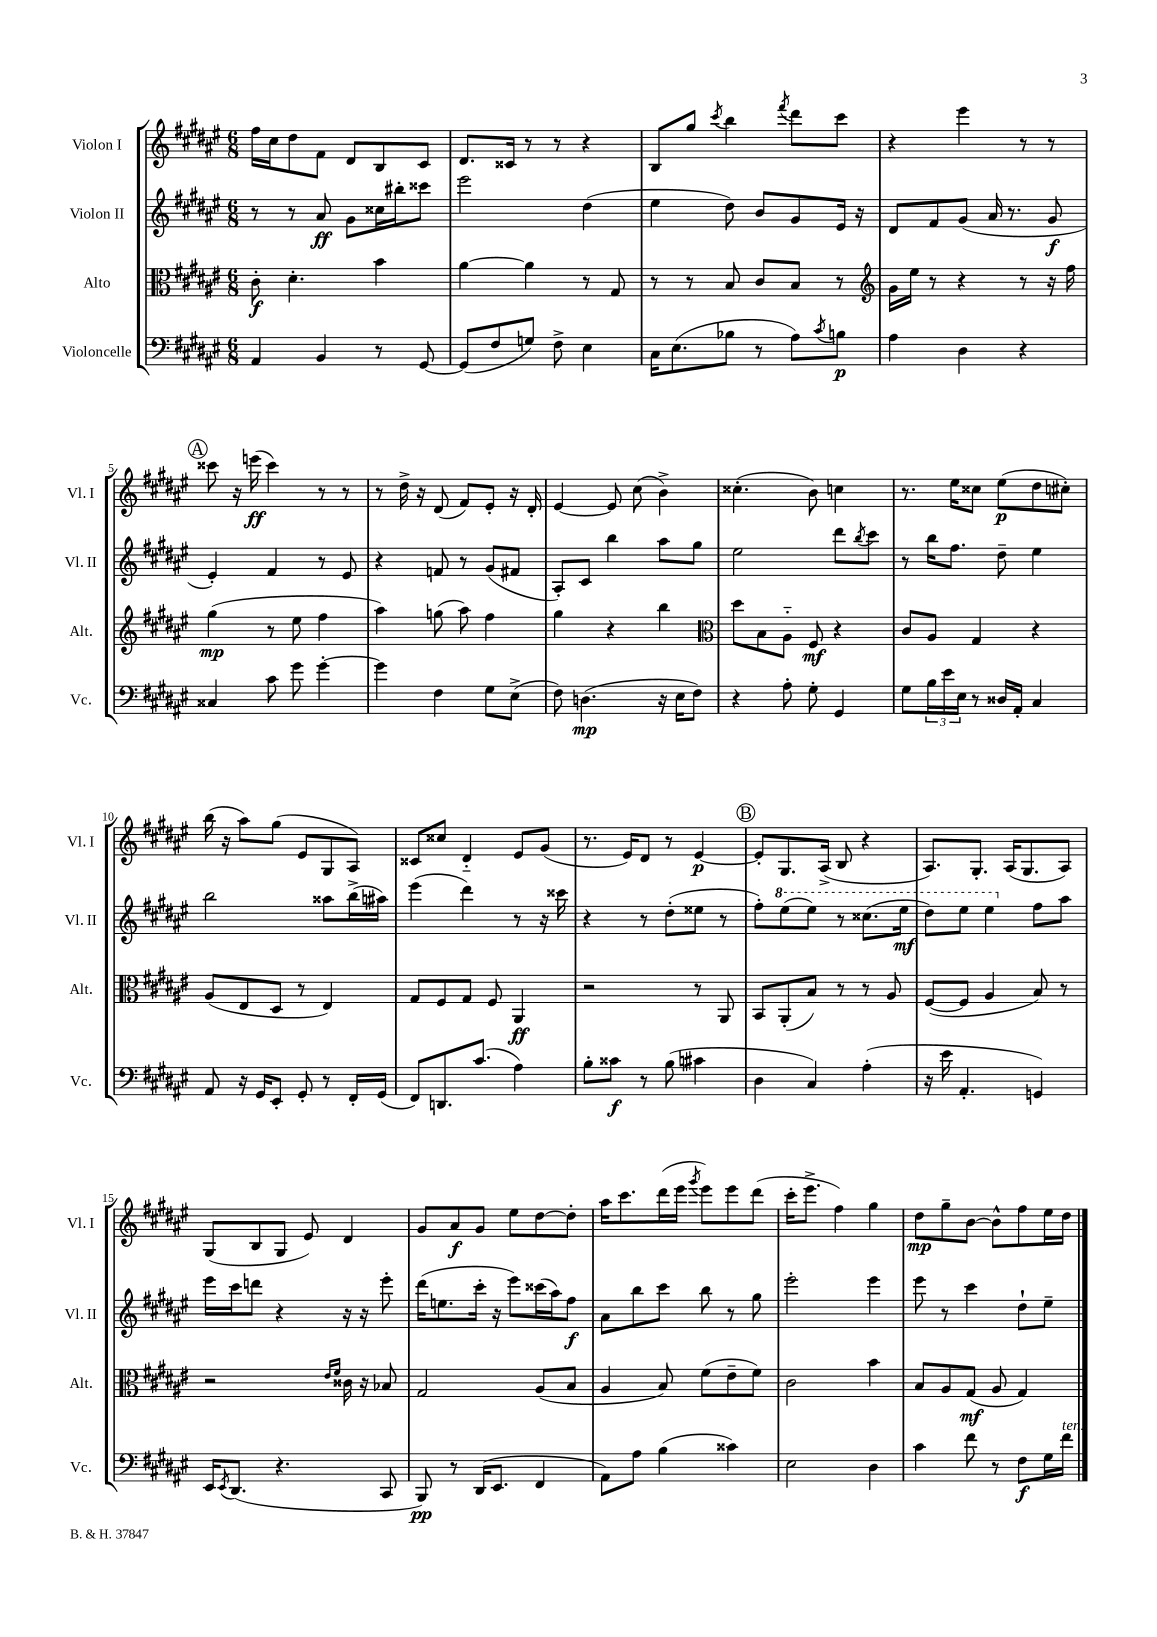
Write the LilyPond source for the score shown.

<<
\new StaffGroup <<
\new Staff = "s0" \with { instrumentName = "Violon I" shortInstrumentName = "Vl. I" } {
    \clef treble \key fis \major \numericTimeSignature \time 6/8
    fis''16 cis''16 dis''8 fis'8 dis'8 b8 cis'8 |
    dis'8. cisis'16 r8 r8 r4 |
    b8 gis''8 \acciaccatura { cis'''8 } b''4 \acciaccatura { fis'''8 } dis'''8 cis'''8 |
    r4 eis'''4 r8 r8 |
    \mark \markup { \circle "A" } cisis'''8 r16 e'''16\ff( cisis'''4) r8 r8 |
    r8 dis''16-> r16 dis'8( fis'8) eis'8-. r16 dis'16-. |
    eis'4~ eis'8 cis''8( b'4->) |
    cisis''4.-.( b'8) c''4 |
    r8. eis''16 cisis''8 eis''8\p( dis''8 cis''8-.) |
    b''16( r16 ais''8) gis''8( eis'8 gis8 ais8) |
    cisis'8 cisis''8 dis'4-_ eis'8 gis'8( |
    r8. eis'16) dis'8 r8 eis'4~\p |
    \mark \markup { \circle "B" } eis'8-. gis8. ais16->( b8 r4 |
    ais8.) gis8.-. ais16( gis8. ais8) |
    gis8( b8 gis8 eis'8) dis'4 |
    gis'8 ais'8\f gis'8 eis''8 dis''8~ dis''8-. |
    ais''16 cis'''8. dis'''16( eis'''16 \acciaccatura { gis'''8 } eis'''8) eis'''8 dis'''8( |
    cis'''16-. eis'''8.-> fis''4) gis''4 |
    dis''8\mp gis''8-- b'8~ b'8-^ fis''8 eis''16 dis''16 \bar "|." |
}
\new Staff = "s1" \with { instrumentName = "Violon II" shortInstrumentName = "Vl. II" } {
    \clef treble \key fis \major \numericTimeSignature \time 6/8
    r8 r8 ais'8\ff gis'8 cisis''16 bis''16-. cisis'''8 |
    eis'''2 dis''4( |
    eis''4 dis''8) b'8 gis'8 eis'16 r16 |
    dis'8 fis'8 gis'8( ais'16 r8. gis'8\f |
    \mark \markup { \circle "A" } eis'4-.) fis'4 r8 eis'8 |
    r4 f'8 r8 gis'8( fis'8 |
    ais8-.) cis'8 b''4 ais''8 gis''8 |
    eis''2 dis'''8 \acciaccatura { b''8 } cis'''8 |
    r8 b''16 fis''8. dis''8-- eis''4 |
    b''2 aisis''8 b''16->( ais''16) |
    eis'''4( dis'''4) r8 r16 cisis'''16 |
    r4 r8 dis''8-.( eisis''8 r8 |
    \mark \markup { \circle "B" } fis''8-.) \ottava #1 eis'''8( eis'''8) r8 cisis'''8.( eis'''16\mf |
    dis'''8) eis'''8 eis'''4 \ottava #0 fis''8 ais''8 |
    eis'''16 cis'''16 d'''8 r4 r16 r16 eis'''8-. |
    dis'''16( e''8. cis'''16-. r16 eis'''8) cisis'''16( ais''16) fis''8\f |
    ais'8 b''8 cis'''8 b''8 r8 gis''8 |
    eis'''2-. eis'''4 |
    eis'''8 r8 cis'''4 dis''8-! eis''8-- \bar "|." |
}
\new Staff = "s2" \with { instrumentName = "Alto" shortInstrumentName = "Alt." } {
    \clef alto \key fis \major \numericTimeSignature \time 6/8
    cis'8-.\f dis'4.-. b'4 |
    ais'4~ ais'4 r8 gis8 |
    r8 r8 b8 cis'8 b8 r8 |
    \clef treble gis'16 eis''16 r8 r4 r8 r16 fis''16 |
    \mark \markup { \circle "A" } gis''4\mp( r8 eis''8 fis''4 |
    ais''4) g''8( ais''8) fis''4 |
    gis''4 r4 b''4 |
    \clef alto dis''8 b8 ais8-_ fis8\mf r4 |
    cis'8 ais8 gis4 r4 |
    ais8( eis8 dis8 r8 eis4) |
    gis8 fis8 gis8 fis8 ais,4\ff |
    r2 r8 ais,8 |
    \mark \markup { \circle "B" } b,8 ais,8-.( b8) r8 r8 ais8 |
    fis8~( fis8 ais4 b8) r8 |
    r2 \grace { eis'16 fis'16 } cisis'16 r16 bes8 |
    gis2 ais8( b8 |
    ais4 b8) fis'8( eis'8-- fis'8) |
    cis'2 b'4 |
    b8 ais8 gis8\mf( ais8 gis4) \bar "|." |
}
\new Staff = "s3" \with { instrumentName = "Violoncelle" shortInstrumentName = "Vc." } {
    \clef bass \key fis \major \numericTimeSignature \time 6/8
    ais,4 b,4 r8 gis,8~ |
    gis,8( fis8 g8) fis8-> eis4 |
    cis16 eis8.( bes8 r8 ais8) \acciaccatura { cis'8 } b8\p |
    ais4 dis4 r4 |
    \mark \markup { \circle "A" } cisis4 cis'8 gis'8 gis'4~-. |
    gis'4 fis4 gis8 eis8->( |
    fis8) d4.\mp( r16 eis16 fis8) |
    r4 ais8-. gis8-. gis,4 |
    gis8 \tuplet 3/2 { b16 eis'16 eis16 } r8 disis16 ais,16-. cis4 |
    ais,8 r16 gis,16 eis,8-. gis,8-. r8 fis,16-. gis,16( |
    fis,8) d,8. cis'8.( ais4) |
    b8-. cisis'8\f r8 b8( cis'4 |
    \mark \markup { \circle "B" } dis4 cis4) ais4-.( |
    r16 eis'16 ais,4.-. g,4) |
    eis,16 \acciaccatura { eis,8 } dis,8.( r4. cis,8 |
    b,,8\pp) r8 dis,16( eis,8. fis,4 |
    ais,8) ais8 b4( cisis'4) |
    eis2 dis4 |
    cis'4 fis'8 r8 fis8\f gis16 fis'16^\markup { \italic "ten." } \bar "|." |
}
>>
>>
